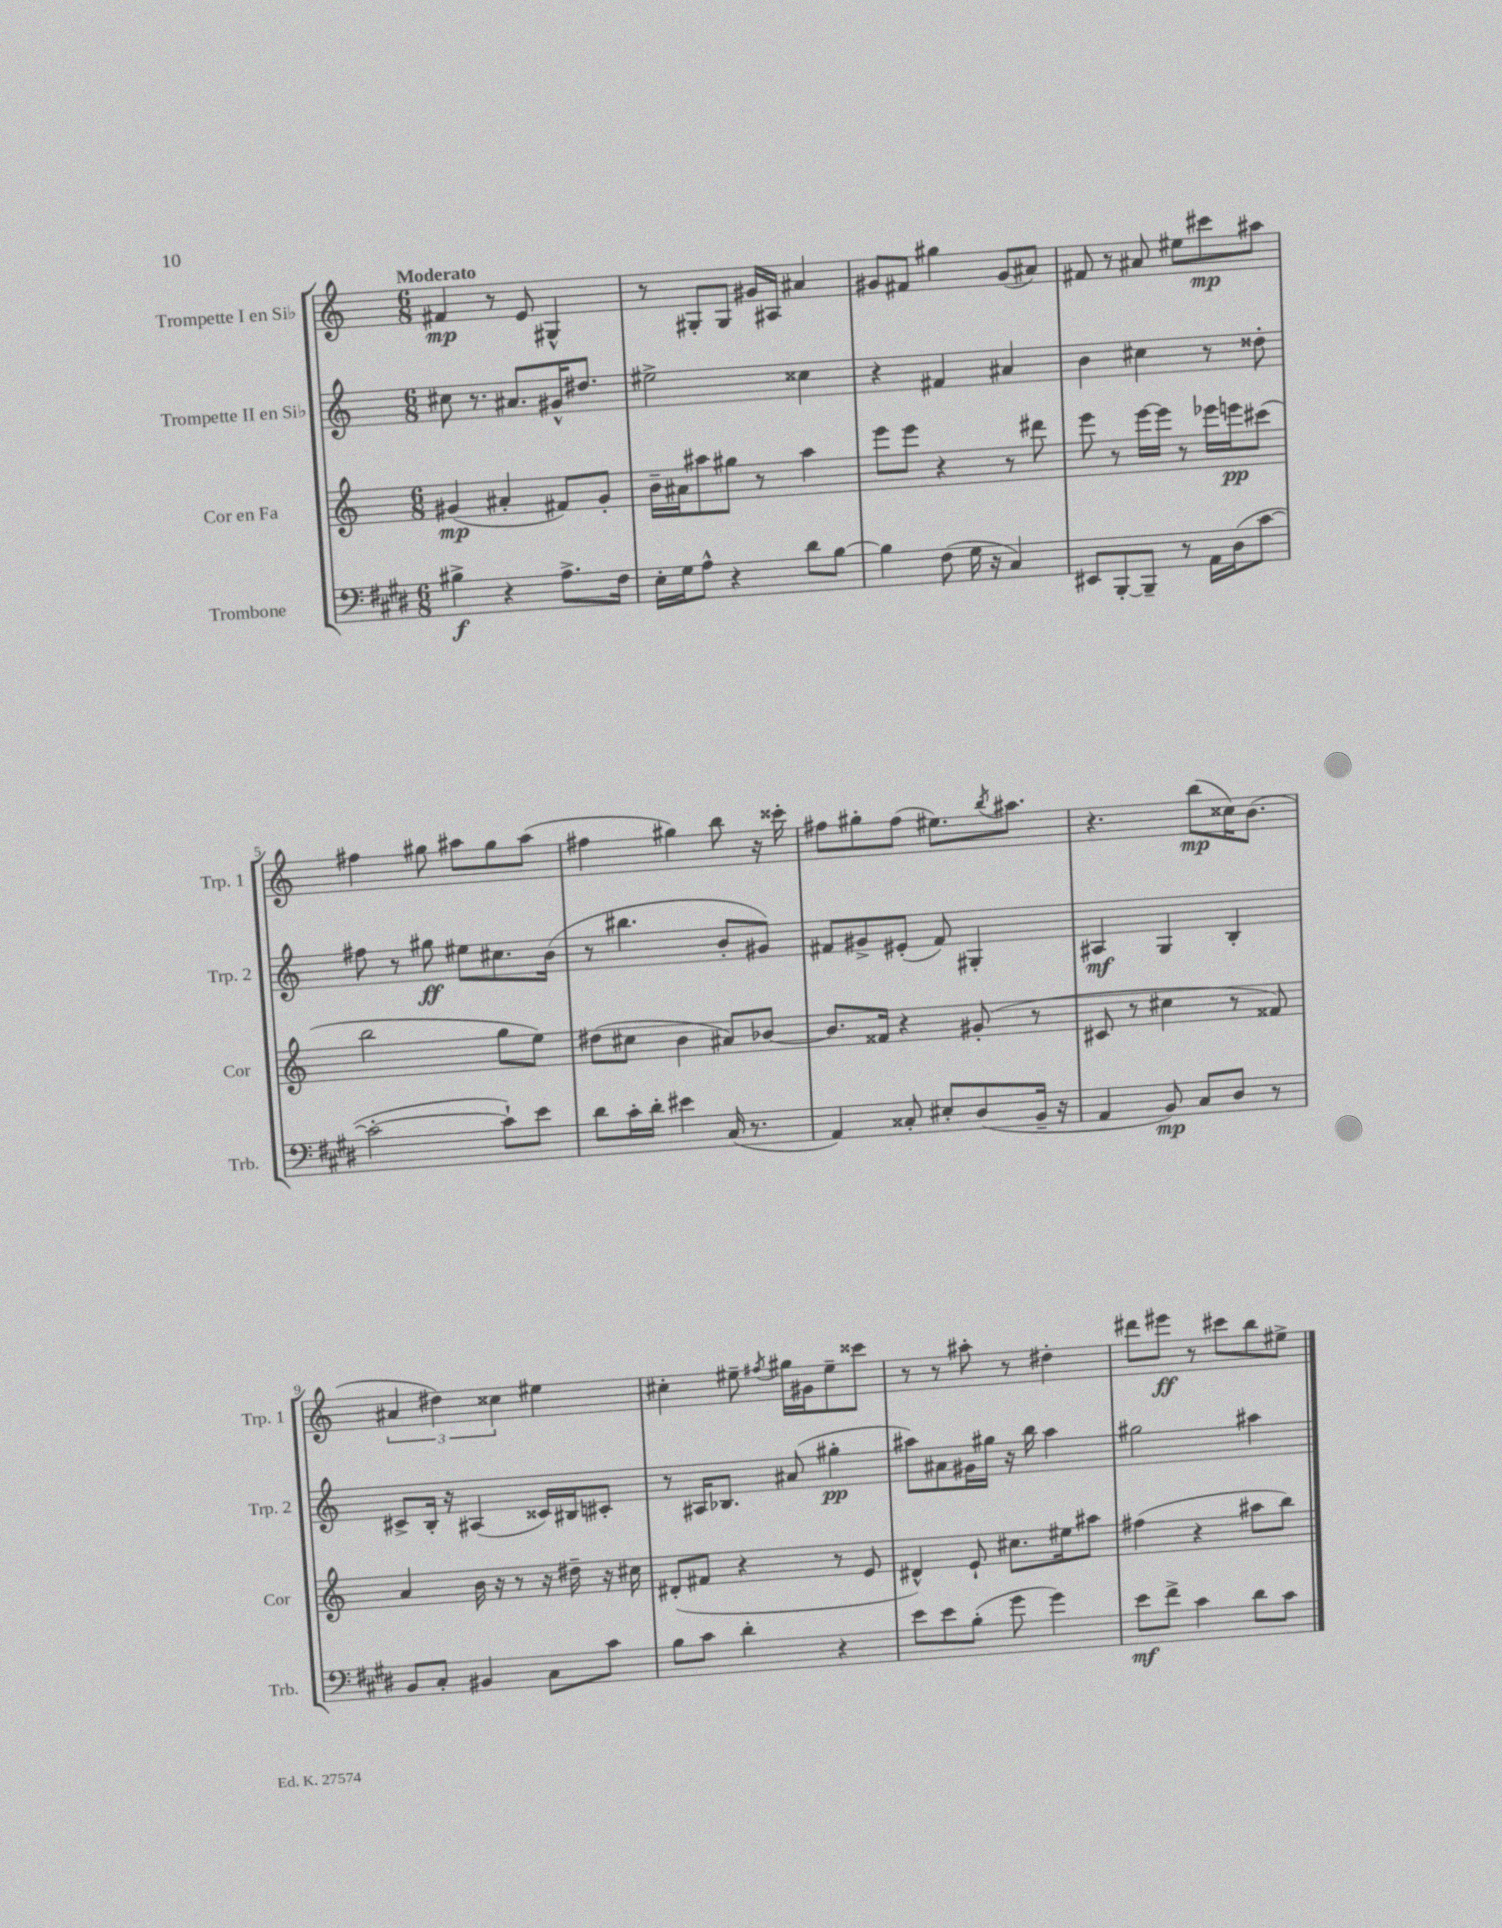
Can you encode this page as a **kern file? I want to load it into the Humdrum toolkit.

**kern	**kern	**kern	**kern
*staff4	*staff3	*staff2	*staff1
*clefF4	*clefG2	*clefG2	*clefG2
*k[f#c#g#d#]	*k[]	*k[]	*k[]
*M6/8	*M6/8	*M6/8	*M6/8
4B#^\	(4g#/	8cc#\	4f#/
.	.	8.r	.
4r	4a#'/	.	8r
.	.	8.a#/L	.
.	.	.	8e/
8.A^\L	8f#/L)	16g#^^/K	4G#^^/
.	.	8.dd#/J	.
.	8g#'/J	.	.
16F#\Jk	.	.	.
=	=	=	=
16E'\LL	16b~\LL	2ee#^\	8r
16G#\J	16a#\J	.	.
8A^^\J	8aa#\	.	8G#'/L
4r	8gg#\J	.	8G#/J
.	8r	.	16g#/LL
.	.	.	16A#/JJ
8d#\L	4aa#\	4cc##\	4a#/
[8B\J	.	.	.
=	=	=	=
4B\]	8eee\L	4r	8g#/L
.	8eee\J	.	8f#/J
(8F#\	4r	4f#/	4gg#\
16G#\	.	.	.
16r	.	.	.
4C#/)	8r	4a#/	(8g#/L
.	8ddd#\	.	8a#/J)
=	=	=	=
8EE#/L	8eee\	4b\	8f#/
[8BBB'/	8r	.	8r
8BBB~/]J	[16eee\LL	4cc#\	8a#/
.	16eee\]JJ	.	.
8r	8r	.	8ee#\L
16AA\LL	16eee-\LL	8r	8ccc#\
(16D#\J	16eee\J	.	.
[8c#\J	(8ccc#\J	8dd##'\	8aa#\J
=	=	=	=
2c#'\_	2bb\	8ff#\	4ff#\
.	.	8r	.
.	.	8gg#\	8gg#\
.	.	8ee#\L	8aa#\L
8c#`\]L)	8gg\L	8.cc#\	8gg#\
8e\J	8ee\J)	.	(8aa#\J
.	.	(16b\Jk	.
=	=	=	=
8d#\L	(8dd#\L	8r	4ff#\
16c#'\L	8cc#\J	4.bb#\	.
16d#'\JJ	.	.	.
4e#\	4b\	.	4gg#\)
(16C#/	8a#/L)	8b'/L	8bb\
8.r	.	.	.
.	[8b-/J	8g#/J)	16r
.	.	.	16ccc##'\
=	=	=	=
4AA/)	8.b-/]L	8f#/L	8ff#\L
.	.	8g#^/	8gg#'\
.	16f##/Jk	.	.
8C##'/	4r	(8e#'/J	(8ff#\J
8E#'/L	.	8f#/)	8.ee#\L)
(8D#/	(8g#'/	4G#'/	.
.	.	.	8qbb/
.	.	.	8.aa#\J
16BB~/Jk	8r	.	.
16r	.	.	.
=	=	=	=
4AA/	8c#/	4A#/	4.r
.	8r	.	.
8BB/)	4cc#\	4G/	.
8C#/L	.	.	(8bb\L
8D#/J	8r	4B'/	16cc##\K)
.	.	.	(8.b\J
8r	8f##/)	.	.
=	=	=	=
8BB/L	4a/	8c#^/L	6a#/
8C#'/J	.	16B'/Jk	.
.	.	.	6dd#\)
.	.	16r	.
4BB#/	16b\	(4A#/	.
.	16r	.	.
.	.	.	6cc##\
.	8r	.	.
8C#\L	16r	16c##/LL)	4ee#\
.	16dd#~\	16B#/J	.
8c#\J	16r	8c#'/J	.
.	16cc#\	.	.
=	=	=	=
8B\L	(8d#'/L	8r	4cc#'\
8c#\J	8f#/J	16A#/LK	.
.	.	8.B-/J	.
4d#'\	4r	.	8ee#~\
.	.	.	8qff#/
.	.	(8a#/	16gg#\LL
.	.	.	16g#\J
4r	8r	4gg#'\	8ee#~\
.	8e/	.	8ccc##\J
=	=	=	=
8e\L	4d#^^/)	8aa#\L)	8r
8e\	.	8a#\	8r
(8B'\J	8e`/	16g#\L	8aa#'\
.	.	16gg#\JJ	.
8g#\	8.cc#\L	16r	8r
.	.	16bb\	.
4g#\)	.	4aa#\	4dd#'\
.	16ee#\k	.	.
.	8aa#\J	.	.
=	=	=	=
8e\L	(4ff#\	2gg#\	8ddd#\L
8f#^\J	.	.	8eee#\J
4c#\	4r	.	8r
.	.	.	8ccc#\L
8d#\L	8aa#\L	4aa#\	8bb\
8c#\J	8bb\J)	.	8ee#^\J
==	==	==	==
*-	*-	*-	*-
